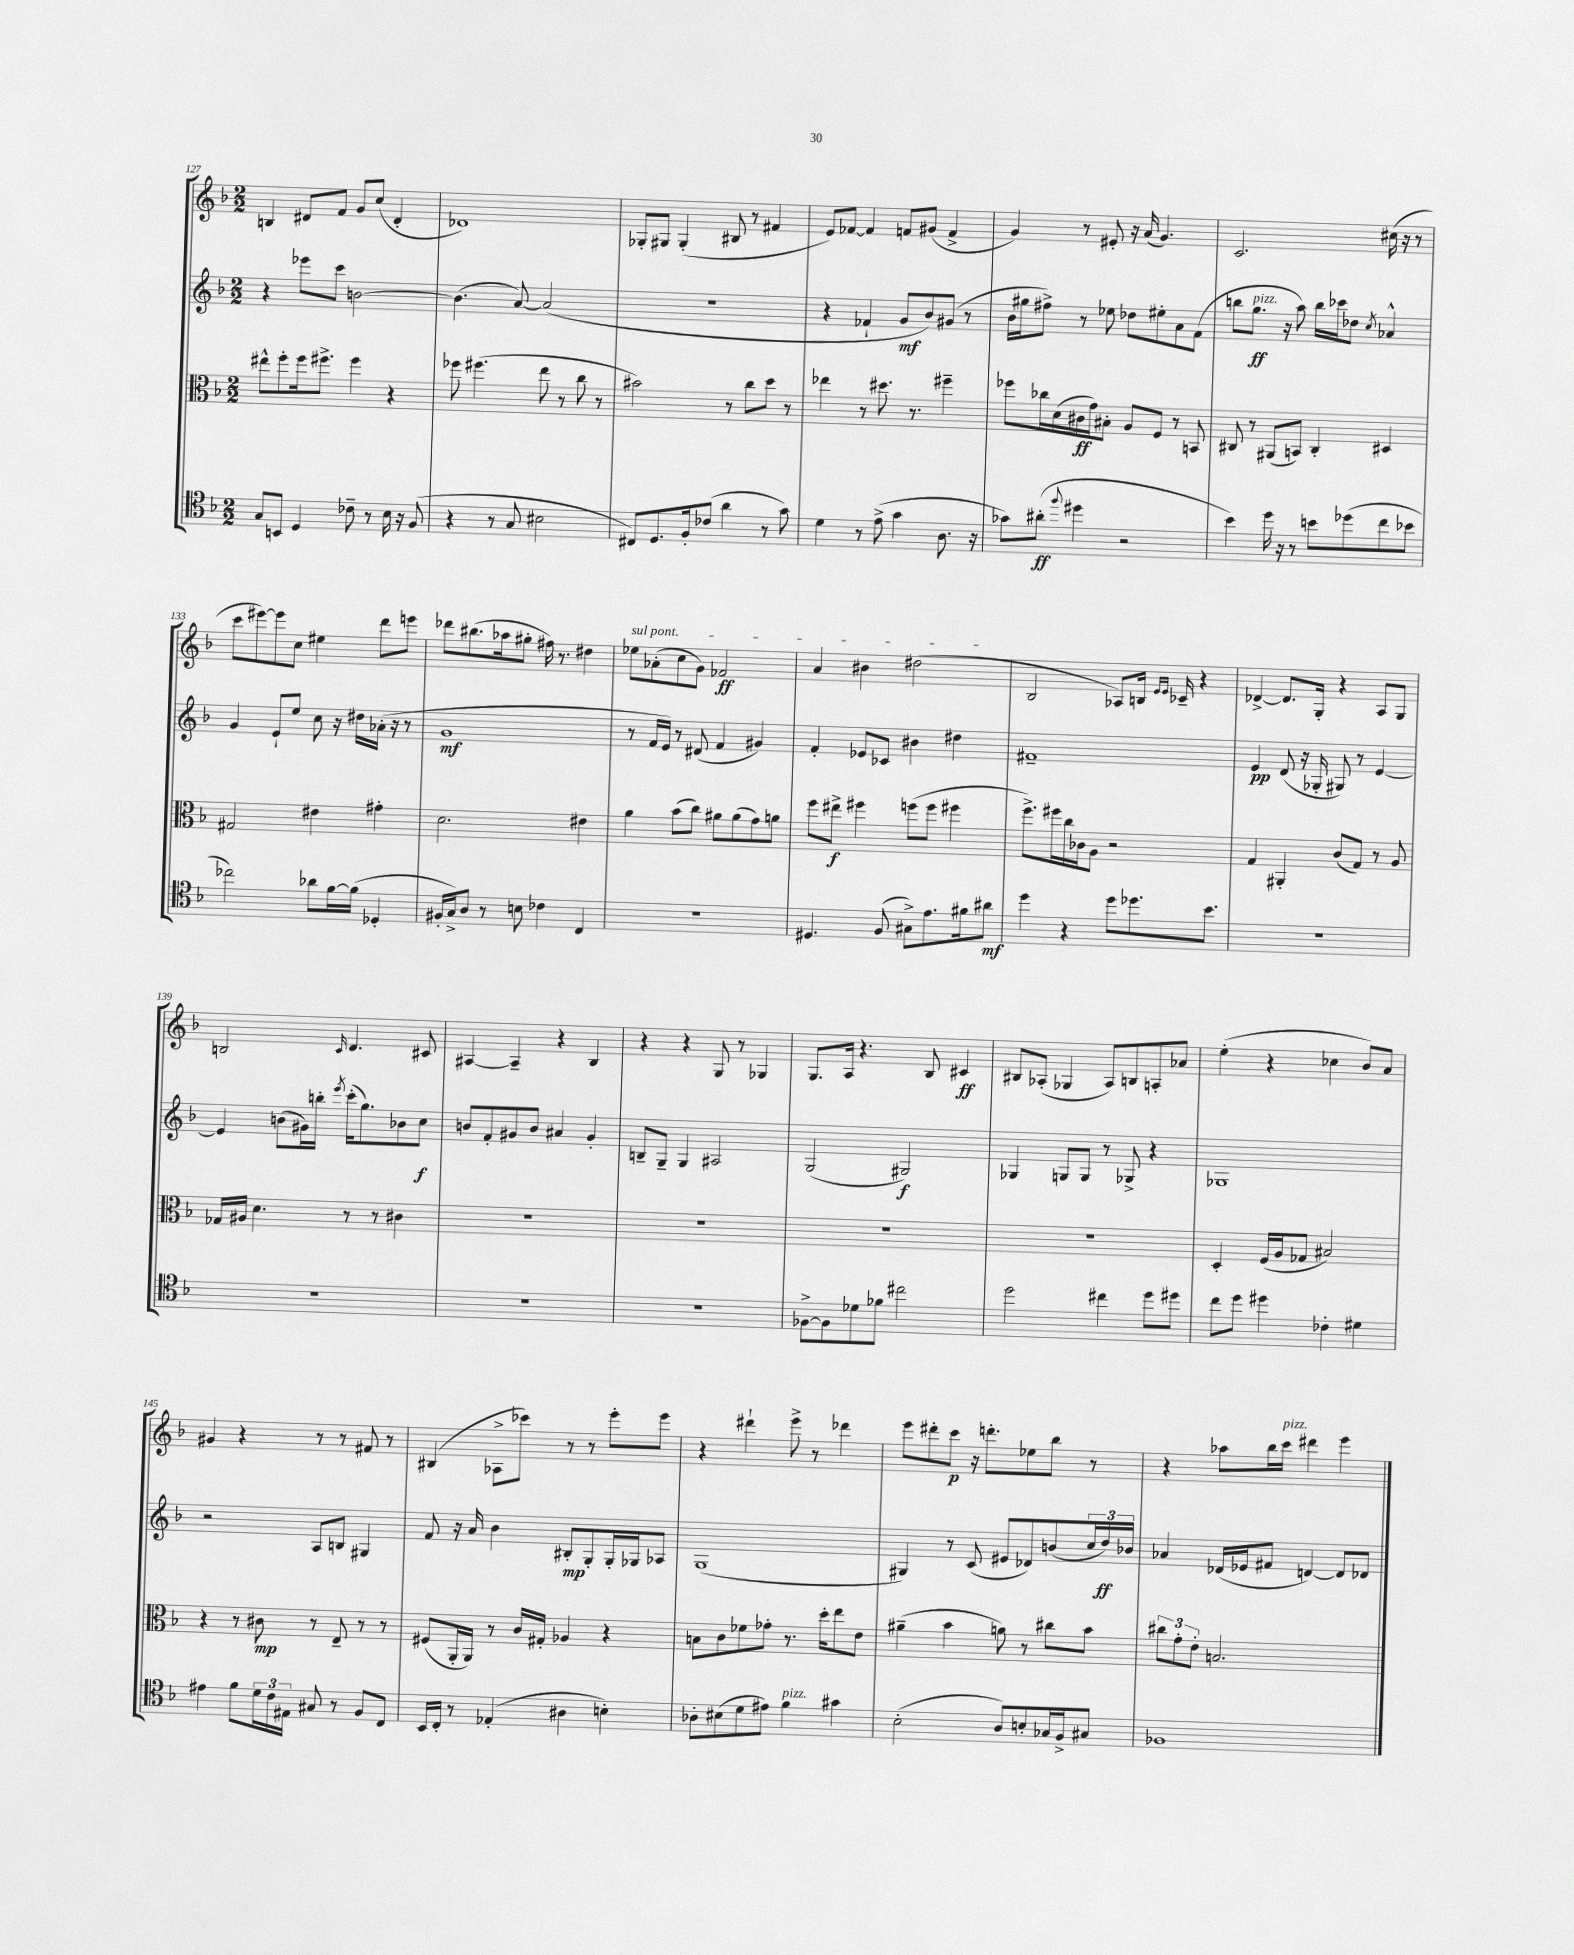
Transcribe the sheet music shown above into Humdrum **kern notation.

**kern	**dynam	**kern	**dynam	**kern	**dynam	**kern	**dynam
*part4	*part4	*part3	*part3	*part2	*part2	*part1	*part1
*staff4	*staff4	*staff3	*staff3	*staff2	*staff2	*staff1	*staff1
*clefC4	*	*clefC3	*	*clefG2	*	*clefG2	*
*k[b-]	*	*k[b-]	*	*k[b-]	*	*k[b-]	*
*M2/2	*	*M2/2	*	*M2/2	*	*M2/2	*
=127	=127	=127	=127	=127	=127	=127	=127
8G/L	.	8ee#X^^\L	.	4r	.	4Bn/	.
8BBn/J	.	8ff'\	.	.	.	.	.
4D/	.	16ff\k	.	8eee-X\L	.	8d#X/L	.
.	.	8.ff#X^\J	.	.	.	.	.
.	.	.	.	8ccc\J	.	8f/J	.
8c-X~\	.	4ff#\	.	[2bn\	.	8g/L	.
8r	.	.	.	.	.	(8cc/J	.
16B-\	.	4r	.	.	.	4d#'/	.
16r	.	.	.	.	.	.	.
(8F/	.	.	.	.	.	.	.
=128	=128	=128	=128	=128	=128	=128	=128
4r	.	8ff-X\	.	(4.b\]	.	1d-X)	.
.	.	(4.ff#X\	.	.	.	.	.
8r	.	.	.	.	.	.	.
8G/	.	.	.	[8a/)	.	.	.
2B#X\	.	8ee\	.	(2a/]	.	.	.
.	.	8r	.	.	.	.	.
.	.	8cc\	.	.	.	.	.
.	.	8r	.	.	.	.	.
=129	=129	=129	=129	=129	=129	=129	=129
8C#X/L)	.	2b#X\)	.	1r	.	8G-X'/L	.
8.D/	.	.	.	.	.	8G#X/J	.
.	.	.	.	.	.	(4G#'/	.
16F'/k	.	.	.	.	.	.	.
(8c-X/J	.	.	.	.	.	.	.
4a\	.	8r	.	.	.	8B#X/	.
.	.	8cc\L	.	.	.	8r	.
8r	.	8dd\J	.	.	.	4f#X/	.
8g\)	.	8r	.	.	.	.	.
=130	=130	=130	=130	=130	=130	=130	=130
4d\	.	4ee-X\	.	4r	.	8e/L)	.
.	.	.	.	.	.	[8f-X/J	.
8r	.	8r	.	4f-X`/	.	4f-/]	.
(8e^\	.	8.dd#X\	.	.	.	.	.
4g\	.	.	.	8g/L	mf	8fn/L	.
.	.	8.r	.	.	.	.	.
.	.	.	.	8b-/)	.	(8g#X/J	.
8.A\	.	4ff#X~\	.	(8g#X/J	.	4f^/	.
.	.	.	.	8r	.	.	.
16r	.	.	.	.	.	.	.
=131	=131	=131	=131	=131	=131	=131	=131
8g-X\L)	.	8ff-X\L	.	16b-\LL	.	4g/)	.
.	.	.	.	16gg#X\J	.	.	.
(8a#X'\J	ff	16cc-X\L	.	8ff#X^\J)	.	.	.
.	.	(16d\	.	.	.	.	.
8qqff/	.	.	.	.	.	.	.
4dd#X\	.	16c#X\	ff	8r	.	8r	.
.	.	16g\J)	.	.	.	.	.
.	.	8B#X'\J	.	8ee-X\	.	8e#X'/	.
2r	.	8A/L	.	8dd-X\L	.	16r	.
.	.	.	.	.	.	(16a/	.
.	.	8F/J	.	8ee#X'\	.	4.g/)	.
.	.	8r	.	8a\	.	.	.
.	.	8BBn/	.	(8f\J	.	.	.
=132	=132	=132	=132	=132	=132	=132	=132
4b-\)	.	8C#X/	.	8bbn\L	.	2.c/	.
!	!	!	!	!LO:TX:a:i:t=pizz.	!	!	!
.	.	8r	.	8.gg\J	ff	.	.
16dd\	.	(8AA#X/L	.	.	.	.	.
16r	.	.	.	16r	.	.	.
8r	.	8BBn/J)	.	8aa\)	.	.	.
8bn\L	.	4C#'/	.	16bb\LL	.	.	.
.	.	.	.	16ccc-X\J	.	.	.
(8dd-X\	.	.	.	8dd-X\J	.	.	.
.	.	.	.	8qcc/	.	.	.
8cc\	.	4D#X/	.	4a-X^^/	.	(16cc#X\	.
.	.	.	.	.	.	16r	.
8b-X\J	.	.	.	.	.	8r	.
!!LO:LB:g=z
=133	=133	=133	=133	=133	=133	=133	=133
2cc-X\)	.	2G#X/	.	4g/	.	8ccc\L	.
.	.	.	.	.	.	[8eee#X\)	.
.	.	.	.	8e`/L	.	8eee#\]	.
.	.	.	.	8ee/J	.	8cc\J	.
8a-X\L	.	4e#X\	.	8cc\	.	4ee#X\	.
[16f\L	.	.	.	16r	.	.	.
(16f\JJ]	.	.	.	16dd#X\LL	.	.	.
4D-X'/	.	4g#X'\	.	(16a-X'\JJ	.	8ddd\L	.
.	.	.	.	16r	.	.	.
.	.	.	.	8r	.	8eeen\J	.
=134	=134	=134	=134	=134	=134	=134	=134
16F#X'/LL	.	2.d\	.	1g	mf	8ddd-X\L	.
16G^/J)	.	.	.	.	.	.	.
8A/J	.	.	.	.	.	(8.bb#X\	.
8r	.	.	.	.	.	.	.
.	.	.	.	.	.	16aa-X\k	.
8Bn\	.	.	.	.	.	8gg#X'\J	.
4c-X\	.	.	.	.	.	16ff#X\)	.
.	.	.	.	.	.	8.r	.
4C/	.	4e#X\	.	.	.	4dd#X\	.
=135	=135	=135	=135	=135	=135	=135	=135
!	!	!	!	!	!	!LO:TX:a:i:t=sul pont.	!
1r	.	4a\	.	8r	.	8ee-X\L	.
.	.	.	.	16f/LL	.	(8a-X'\	.
.	.	.	.	16e/JJ)	.	.	.
.	.	(8b-\L	.	8r	.	8cc\	.
.	.	8cc\J)	.	(8d#X/	.	8g\J)	.
.	.	8a#X\L	.	4f/	.	2f-X/	ff
.	.	(8a#\	.	.	.	.	.
.	.	8g\)	.	4g#X/)	.	.	.
.	.	8an\J	.	.	.	.	.
=136	=136	=136	=136	=136	=136	=136	=136
4.D#X/	.	8ff\L	.	4f'/	.	4a/	.
.	.	8ee#X^\J	f	.	.	.	.
.	.	4ff#X\	.	8e-X/L	.	4b#X\	.
(8F/	.	.	.	8c-X/J	.	.	.
8G#X^\L)	.	(8ffn\L	.	4b#X\	.	(2dd#X\	.
8.e\	.	8ff\J	.	.	.	.	.
.	.	4ff#X\	.	4dd#X\	.	.	.
16f#X\k	.	.	.	.	.	.	.
8a#X\J	mf	.	.	.	.	.	.
=137	=137	=137	=137	=137	=137	=137	=137
4dd\	.	8.ff^\L)	.	1f#X~	.	2B-/	.
.	.	16ff#X\L	.	.	.	.	.
4r	.	16cc\	.	.	.	.	.
.	.	16c-X\J	.	.	.	.	.
.	.	8A\J	.	.	.	.	.
8dd\L	.	2r	.	.	.	8A-X/L)	.
8.dd-X\	.	.	.	.	.	16Bn/Jk	.
.	.	.	.	.	.	16qqe/LL	.
.	.	.	.	.	.	16qqe/JJ	.
.	.	.	.	.	.	16c-X~/	.
.	.	.	.	.	.	4r	.
8.b-\J	.	.	.	.	.	.	.
=138	=138	=138	=138	=138	=138	=138	=138
1r	.	4G/	.	4e/	pp	[4d-X^/	.
.	.	4AA#X'/	.	(8d/	.	8.d-/L]	.
.	.	.	.	16r	.	.	.
.	.	.	.	16G-X'/	.	16G'/Jk	.
.	.	(8c/L	.	8G#X/)	.	4r	.
.	.	8G/J)	.	8r	.	.	.
.	.	8r	.	[4e/	.	8A/L	.
.	.	8A/	.	.	.	8G/J	.
!!LO:LB:g=z
=139	=139	=139	=139	=139	=139	=139	=139
1r	.	16G-X/LL	.	4e/]	.	2Bn/	.
.	.	16A#X/JJ	.	.	.	.	.
.	.	4.d\	.	.	.	.	.
.	.	.	.	(8bn\L	.	.	.
.	.	.	.	16g#X\L)	.	.	.
.	.	.	.	16bbn'\JJ	.	.	.
.	.	.	.	8qeee/	.	16qqc/	.
.	.	8r	.	(16ccc'\KL	.	4.d/	.
.	.	.	.	8.gg\)	.	.	.
.	.	8r	.	.	.	.	.
.	.	4c#X\	.	8b-X\	.	.	.
.	.	.	.	8cc\J	f	8c#X/	.
=140	=140	=140	=140	=140	=140	=140	=140
1r	.	1r	.	8bn/L	.	[4A#X/	.
.	.	.	.	8f'/	.	.	.
.	.	.	.	8g#X/	.	4A#~/]	.
.	.	.	.	8b/J	.	.	.
.	.	.	.	4a#X/	.	4r	.
.	.	.	.	4g#'/	.	4B-/	.
=141	=141	=141	=141	=141	=141	=141	=141
1r	.	1r	.	8Bn~/L	.	4r	.
.	.	.	.	8G~/J	.	.	.
.	.	.	.	4G/	.	4r	.
.	.	.	.	2A#X/	.	8G/	.
.	.	.	.	.	.	8r	.
.	.	.	.	.	.	4G-X/	.
=142	=142	=142	=142	=142	=142	=142	=142
[8F-X^\L	.	1r	.	(2G/	.	8.G/L	.
8F-\]	.	.	.	.	.	.	.
.	.	.	.	.	.	16A/Jk	.
8d-X\	.	.	.	.	.	4.r	.
8f-X\J	.	.	.	.	.	.	.
2cc#X\	.	.	.	2G#X/)	f	.	.
.	.	.	.	.	.	8B-/	.
.	.	.	.	.	.	4c#X/	ff
=143	=143	=143	=143	=143	=143	=143	=143
2dd\	.	1r	.	4G-X/	.	8B#X/L	.
.	.	.	.	.	.	(8A-X'/J	.
.	.	.	.	8Gn/L	.	4G-X/	.
.	.	.	.	8G/J	.	.	.
4cc#X\	.	.	.	8r	.	8A-/L)	.
.	.	.	.	8G-X^/	.	8Bn/	.
8dd\L	.	.	.	4r	.	8An'/	.
8dd#X\J	.	.	.	.	.	8a-X/J	.
=144	=144	=144	=144	=144	=144	=144	=144
8cc\L	.	4D'/	.	1G-X	.	(4ee'\	.
8dd\J	.	.	.	.	.	.	.
4dd#X\	.	(16F/LL	.	.	.	4r	.
.	.	16A/J	.	.	.	.	.
.	.	8G-X/J	.	.	.	.	.
4c-X'\	.	2B#X/)	.	.	.	4cc-X\	.
4d#X\	.	.	.	.	.	8b-/L)	.
.	.	.	.	.	.	8a/J	.
!!LO:LB:g=z
=145	=145	=145	=145	=145	=145	=145	=145
4e#X\	.	4r	.	2r	.	4g#X/	.
8f\L	.	8r	.	.	.	4r	.
24d\L	.	8c#X\	mp	.	.	.	.
24c\	.	.	.	.	.	.	.
24E#X\JJ	.	.	.	.	.	.	.
8G#X/	.	8r	.	8A/L	.	8r	.
8r	.	8E~/	.	8Bn/J	.	8r	.
8F/L	.	8r	.	4G#X/	.	8f#X/	.
8C/J	.	8r	.	.	.	8r	.
=146	=146	=146	=146	=146	=146	=146	=146
16BB-/LL	.	(8F#X/L	.	8f/	.	(4B#X/	.
16C'/JJ	.	.	.	.	.	.	.
8r	.	16AA'/L	.	16r	.	.	.
.	.	16AA/JJ)	.	16a/	.	.	.
(4E-X'/	.	8r	.	4b-\	.	8A-X^\L	.
.	.	16c/LL	.	.	.	8ccc-X\J)	.
.	.	16G#X'/JJ	.	.	.	.	.
4A#X\	.	4A-X/	.	8B#X'/L	mp	8r	.
.	.	.	.	8G'/	.	8r	.
4Bn'\)	.	4r	.	16G'/L	.	8eee'\L	.
.	.	.	.	16G-X/J	.	.	.
.	.	.	.	8A-X/J	.	8eee\J	.
=147	=147	=147	=147	=147	=147	=147	=147
8A-X'\L	.	8Bn\L	.	(1G	.	4r	.
(8B#X\	.	8c\	.	.	.	.	.
8d\	.	8f-X\	.	.	.	4ddd#X`\	.
8e#X\J)	.	8g-X'\J	.	.	.	.	.
!LO:TX:a:i:t=pizz.	!	!	!	!	!	!	!
4f\	.	8.r	.	.	.	8eee^\	.
.	.	.	.	.	.	8r	.
.	.	16dd'\KL	.	.	.	.	.
4g#X\	.	8ee\	.	.	.	4ddd-X\	.
.	.	8e\J	.	.	.	.	.
=148	=148	=148	=148	=148	=148	=148	=148
(2B-'\	.	(4a#X~\	.	4G#X/)	.	8eee\L	.
.	.	.	.	.	.	8ddd#X'\	.
.	.	4b-\	.	8r	.	8ccc\J	p
.	.	.	.	(8c/	.	16r	.
.	.	.	.	.	.	8.dddn'\L	.
8A/L)	.	8an\)	.	8e#X/L	.	.	.
8Bn'/	.	8r	.	8d-X/)	.	8ee-X\	.
16G-X/L	.	8cc#X\L	.	(8bn/	.	8bb-\J	.
16F^/J	.	.	.	.	.	.	.
8G#X/J	.	8b-\J	.	24cc/L	.	8r	.
.	.	.	.	24dd/)	ff	.	.
.	.	.	.	24b-X/JJ	.	.	.
=149	=149	=149	=149	=149	=149	=149	=149
1F-X	.	12cc#X\L	.	4a-X/	.	4r	.
.	.	12g'\	.	.	.	.	.
.	.	12e'\J	.	.	.	.	.
.	.	2.Bn/	.	(16d-X/LL	.	8aa-X\L	.
.	.	.	.	16e-X/J	.	.	.
.	.	.	.	8f#X/J	.	16bb-\L	.
!	!	!	!	!	!	!LO:TX:a:i:t=pizz.	!
.	.	.	.	.	.	16ccc\JJ	.
.	.	.	.	[4dn/)	.	4ddd#X\	.
.	.	.	.	8d/L]	.	4eee\	.
.	.	.	.	8d-X/J	.	.	.
==	==	==	==	==	==	==	==
*-	*-	*-	*-	*-	*-	*-	*-
